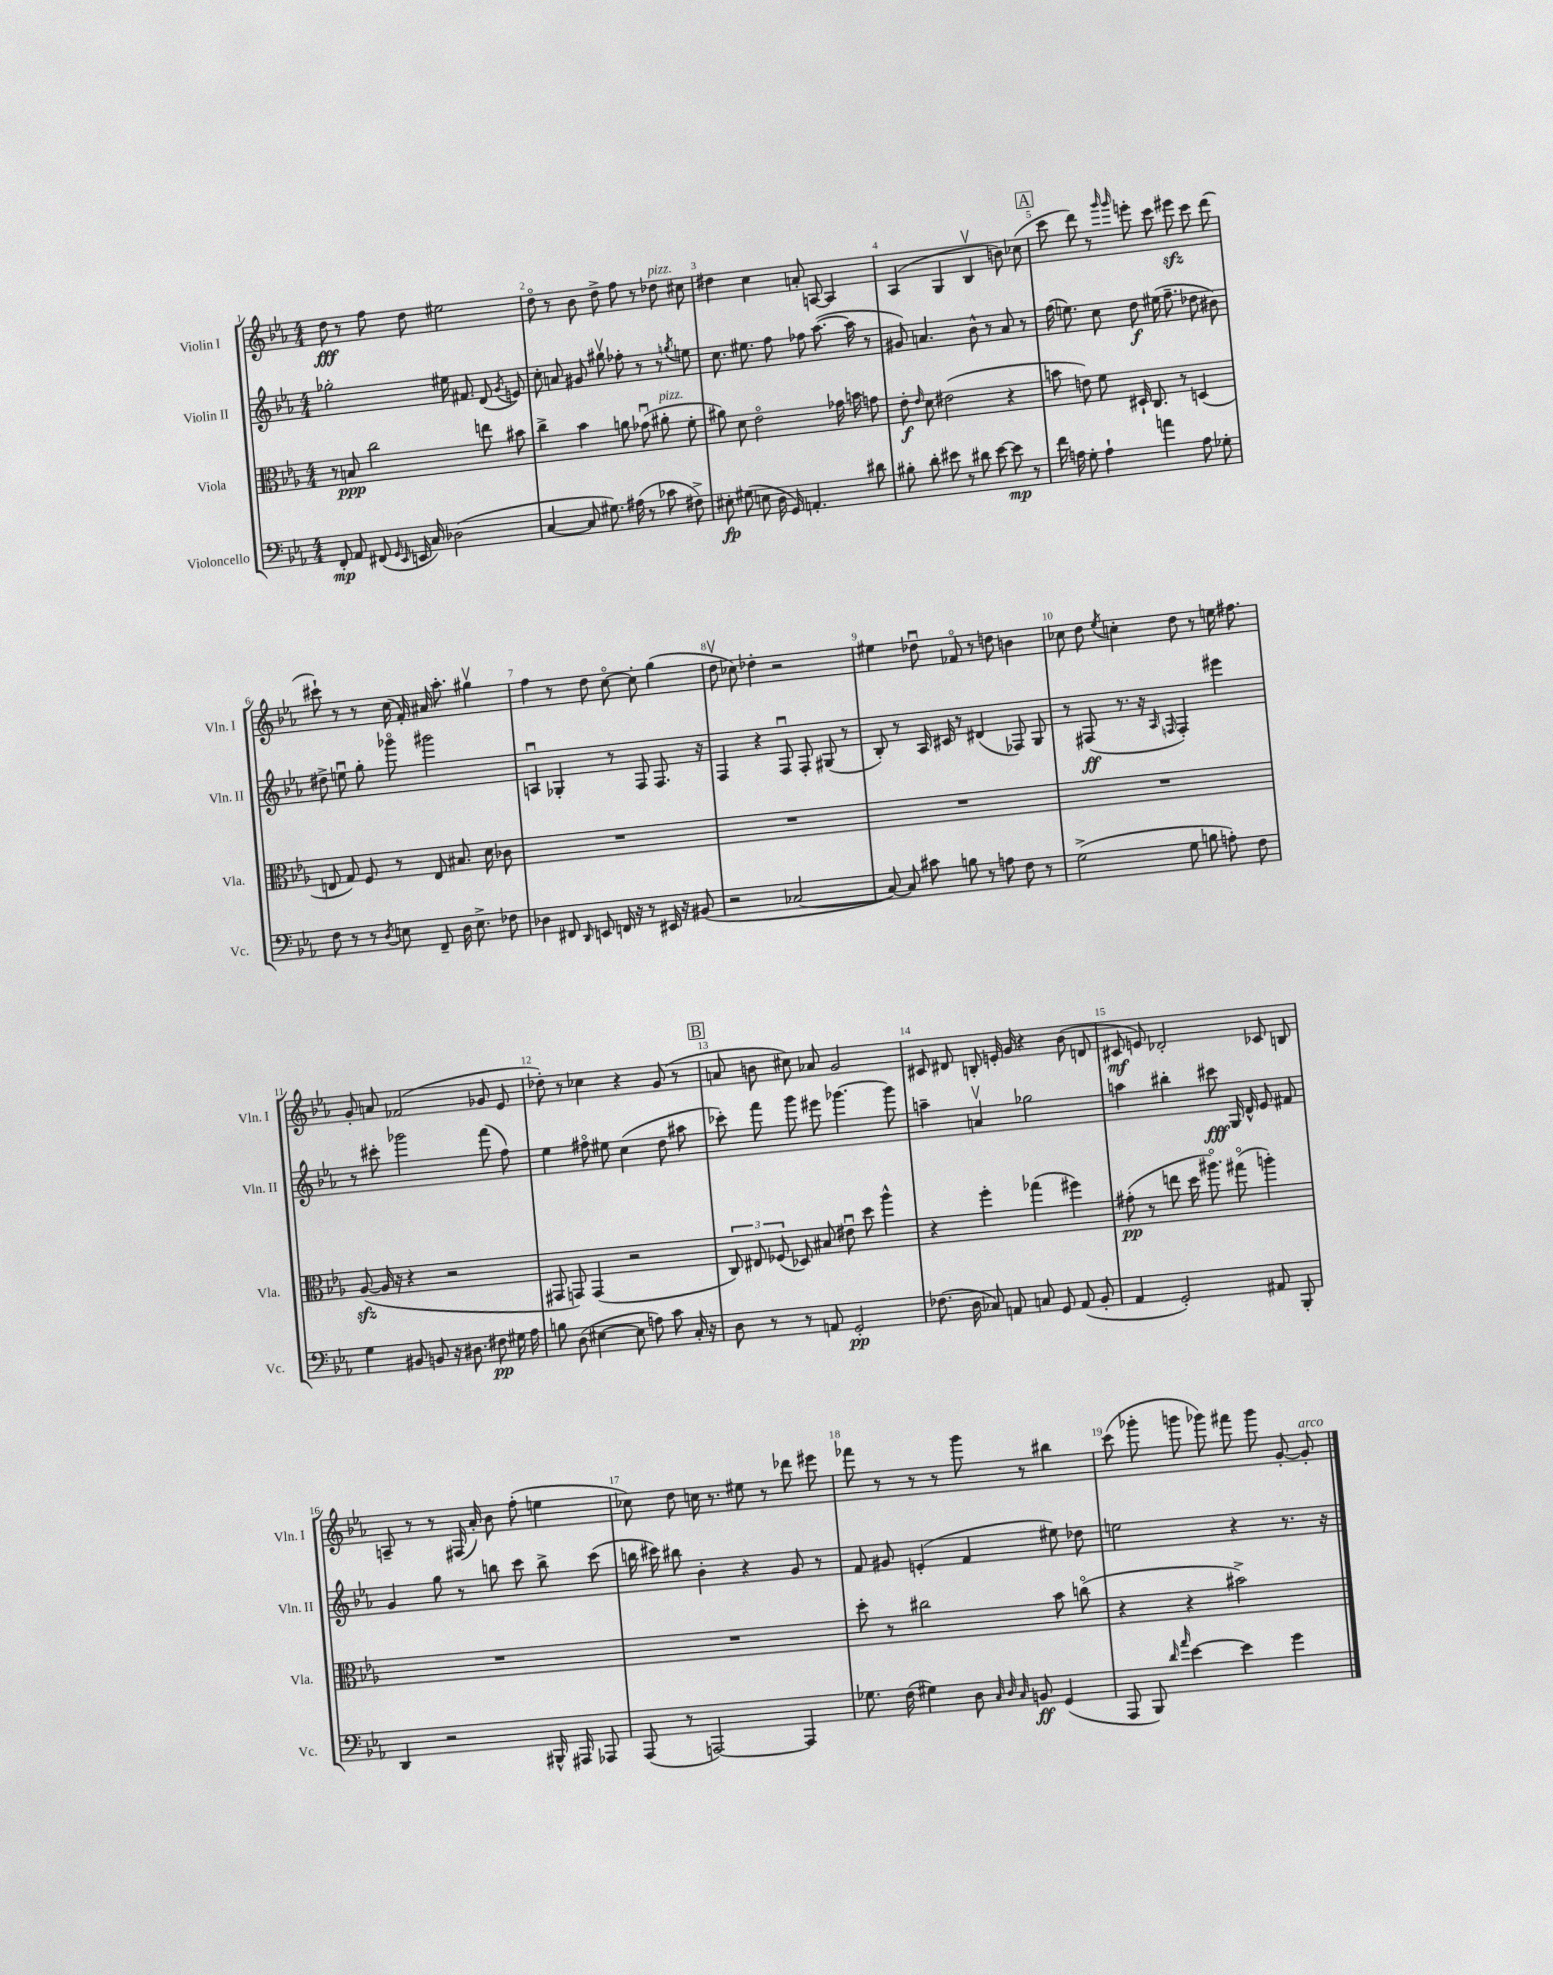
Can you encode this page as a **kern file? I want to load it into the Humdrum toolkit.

**kern	**kern	**kern	**kern
*staff4	*staff3	*staff2	*staff1
*clefF4	*clefC3	*clefG2	*clefG2
*k[b-e-a-]	*k[b-e-a-]	*k[b-e-a-]	*k[b-e-a-]
*M4/4	*M4/4	*M4/4	*M4/4
8FF'	8r	2gg-'	8dd
8AA-	8B	.	8r
(8FF#	2cc	.	8ff
16qqGG	.	.	.
16qqEE-	.	.	.
16EE	.	.	8dd
16C)	.	.	.
(2D-	.	16ee#	2ee#
.	.	8.f#	.
.	8ee	(8d	.
.	.	8qg	.
.	8b#	8e)	.
=	=	=	=
[4C	4cc^	8cc'	8ddo
.	.	8a	8r
8C]	4b-	8g#	8b-
8.G#)	.	8gg#v	8dd^
.	8a	8ff-'	8ff
(16A#	.	.	.
8r	(8g-u	8r	8r
8c-	8a#'	8r	8dd-
.	.	8qgg	.
8F#^)	8f'	8ee	8cc#
=	=	=	=
8E#'	8a#)	8.cc	4dd#
(8G#	8d	.	.
.	.	8.ee#	.
8E	2e-o	.	4cc
16D	.	8ff	.
16GG)	.	.	.
4.AA'	.	8ff-	8a'
.	.	([8.aa-	[8A
.	16g-	.	4A]
.	16b	16aa-]	.
8d#	8g	8r	.
=	=	=	=
8B#'	8e-'	8g#)	(4A-
.	16qqe-	.	.
8d'	8d	4.a	.
8e#	(2e#	.	4G
8r	.	.	.
8d#	.	8b-^^	4B-v
[8e#	.	8r	.
8e#]	4r	8a	8b)
8r	.	8r	(8cc-
=	=	=	=
16f	8b	(16ff	8ccc
16A	.	8.ee)	.
8G'	8e)	.	8ddd)
4A`	8f	8cc	8r
.	.	.	16qqggg
.	.	.	16qqggg
.	16D#`	8dd	8eee'
.	8.C	.	.
4a	.	(16ee#	8ccc
.	.	8.ff~	.
.	8r	.	8eee#
8A	(4D	8dd-	8ccc
8G-'	.	8b#)	(8ddd
=	=	=	=
8F	8E	8dd#^	8ccc#`)
8r	8G)	8eeu	8r
8r	8F	8gg'	8r
8qD	.	.	.
8E	8r	8ggg-o	(16cc
.	.	.	16f')
8FF~	8E	2ggg#	16a#
.	.	.	8.aa-'
16D	8.B#	.	.
8.E^	.	.	.
.	.	.	4gg#v
.	16d	.	.
8F-	8c-	.	.
=	=	=	=
4D-	1r	4Au	4ff
8FF#	.	4G-'	8r
16qqDD	.	.	.
8EE	.	.	8dd
16FF	.	8r	[8cco
16r	.	.	.
8r	.	8F	8cc']
16EE#	.	8.F	(4gg
16r	.	.	.
(8BB#	.	.	.
.	.	16r	.
=	=	=	=
2r	1r	4F	8ddv
.	.	.	8cc-)
.	.	4r	4dd-'
[2C-	.	8Fu	2r
.	.	8F'	.
.	.	(8G#	.
.	.	8r	.
=	=	=	=
8C-_)	1r	8B-')	4ee#
8C-]	.	8r	.
8c#	.	16A-	8dd-u
.	.	16c#	.
8B	.	8r	8f-o
8r	.	(4d#	8r
8A	.	.	8dd
8F	.	8F-)	4b
8r	.	8G	.
=	=	=	=
(2G^	1r	8r	8cc-
.	.	(8F#	8dd
.	.	.	8qee-
.	.	8.r	4cc'
.	.	16r	.
.	.	16qqA-	.
.	.	16qqF	.
8G	.	4F')	8dd
8B	.	.	8r
8A')	.	4eee#	16ee
.	.	.	8.ff#
8F	.	.	.
=	=	=	=
4G	([8A-	8r	8g'
.	16A-]	8ccc#'	8a
.	16r	.	.
8BB#	4r	2ggg-	(2f-
8BB	.	.	.
16r	2r	.	.
8.D#	.	.	.
8F#	.	(8fff	8g-
16G#	.	8ff)	8e-
16A-	.	.	.
=	=	=	=
8B	8GG#	4ee-	8dd-')
(8D	8GG)	.	8r
[4E#	(4GG	8ff#o	4cc-
.	.	8ee#	.
8E#]	2r	(4cc	4r
8A)	.	.	.
8c	.	8dd	(8g
16C'	.	8aa#	8r
16r	.	.	.
=	=	=	=
8D	12C)	8ccc-')	8a
.	12E#	.	.
8r	.	8fff	8b
.	(12F-	.	.
8r	8D-)	8ggg	8cc#)
8AA	8B#	8eee#	8a-
2GG'	8e#u	[4.ggg-	2g
.	8dd	.	.
.	4aa-^^	.	.
.	.	8ggg-]	.
=	=	=	=
(8.F-	4r	4aa~	8c#
.	.	.	8d#
16D	.	.	.
8C-)	4ff'	4av	8B'
8AA	.	.	16e'
.	.	.	16g
8C	(4gg-	2gg-	4r
8GG	.	.	.
(8AA	4ff#)	.	(8b-
8BB-'	.	.	8d
=	=	=	=
4AA-	(8g#'	4aa	8c#
.	8r	.	8e)
2GG')	8ee	4bb#'	2d-'
.	16dd	.	.
.	8.aa#o)	.	.
.	.	8ccc#	.
.	(8gg#o	16G	.
.	.	16d^^	.
8AA#	4aa')	8e-	8c-
8BBB-'	.	8f#	8B
=	=	=	=
4DD	1r	4g	8A~
.	.	.	8r
2r	.	8gg	8r
.	.	8r	(16F#
.	.	.	16a-')
.	.	8bb	8b-
.	.	8ccc	(8ff'
16BBB#^^	.	8bb^	4ee
16AAA#	.	.	.
8AAA-	.	(8ccc	.
=	=	=	=
(8AAA-	1r	16bb	8cc-)
.	.	16ccc#)	.
8r	.	8bb#	8dd
[2AAA)	.	4b-'	16cc
.	.	.	8.r
.	.	4r	8ee#
.	.	.	8r
4AAA]	.	8g	8ddd-
.	.	8r	8eee#
=	=	=	=
8.G-	8dd'	8f	8fff-
.	8r	8g#	8r
(16F	.	.	.
4G#)	2cc#	(4e'	8r
.	.	.	8r
8D	.	4f	8ggg
32qqC	.	.	.
32qqD	.	.	.
32qqC	.	.	.
8BB	.	.	8r
(4GG	8b-	8ee#)	4bb#
.	(8cco	8dd-	.
=	=	=	=
8AAA-	4r	2ee	(8ccc
8BBB-)	.	.	8ggg-'
16qqd	.	.	.
16qqa-	.	.	.
[4e-	4r	.	8ggg
.	.	.	8ggg-)
4e-]	2b#^)	4r	8fff#
.	.	.	8ggg-
4g	.	8.r	[8g'
.	.	.	8g']
.	.	16r	.
==	==	==	==
*-	*-	*-	*-
